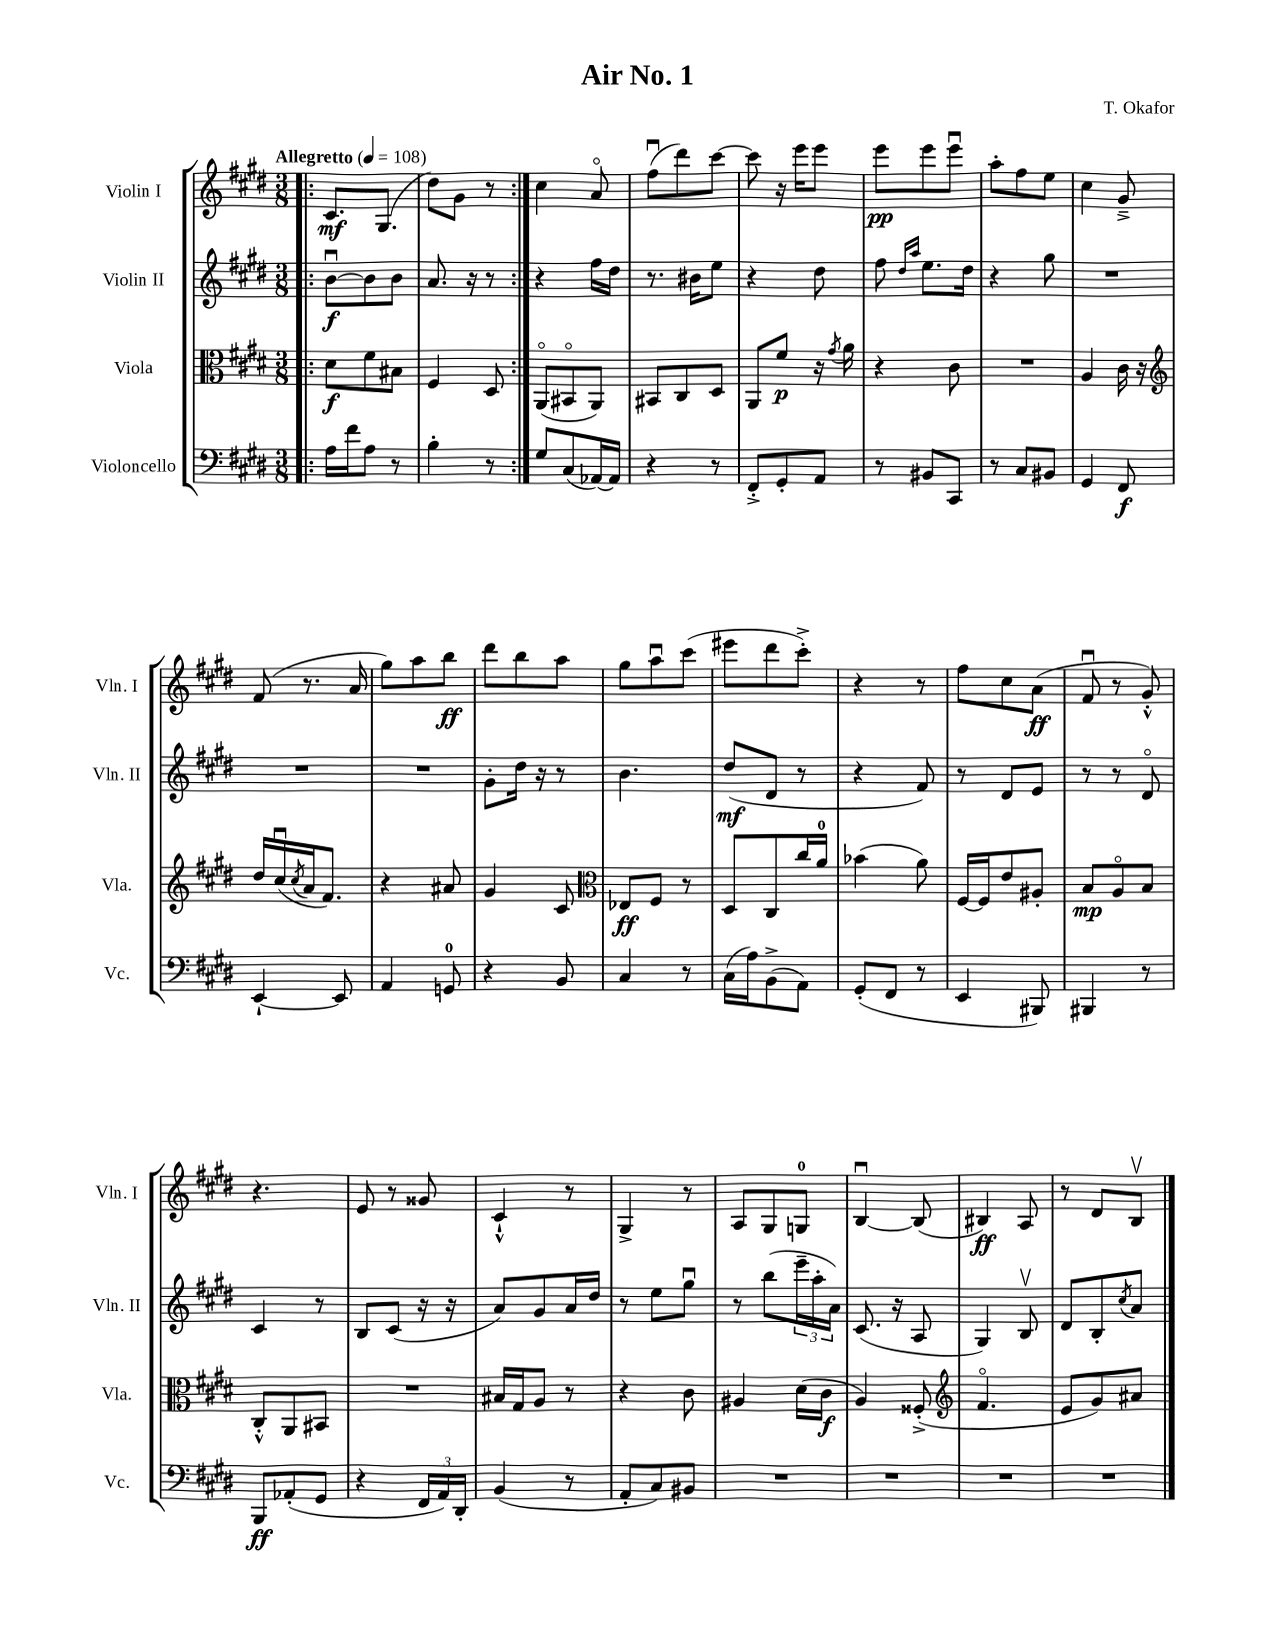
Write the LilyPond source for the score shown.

\header { title = "Air No. 1" composer = "T. Okafor" }
<<
\new StaffGroup <<
\new Staff = "s0" \with { instrumentName = "Violin I" shortInstrumentName = "Vln. I" } {
    \clef treble \key e \major \numericTimeSignature \time 3/8 \tempo "Allegretto" 4 = 108
    \repeat volta 2 { \bar ".|:" cis'8.\mf gis8.( |
    dis''8) gis'8 r8 | }
    cis''4 a'8\flageolet |
    fis''8\downbow( dis'''8) cis'''8~ |
    cis'''8 r16 e'''16 e'''8 |
    e'''8\pp e'''8 e'''8\downbow |
    a''8-. fis''8 e''8 |
    cis''4 gis'8---> |
    fis'8( r8. a'16 |
    gis''8) a''8 b''8\ff |
    dis'''8 b''8 a''8 |
    gis''8 a''8\downbow cis'''8( |
    eis'''8 dis'''8 cis'''8-.->) |
    r4 r8 |
    fis''8 cis''8 a'8\ff( |
    fis'8\downbow r8 gis'8-.-^) |
    r4. |
    e'8 r8 gisis'8 |
    cis'4-!-^ r8 |
    gis4-> r8 |
    a8 gis8 g8-0 |
    b4~\downbow b8( |
    bis4\ff) a8 |
    r8 dis'8 b8\upbow \bar "|." |
}
\new Staff = "s1" \with { instrumentName = "Violin II" shortInstrumentName = "Vln. II" } {
    \clef treble \key e \major \numericTimeSignature \time 3/8
    \repeat volta 2 { \bar ".|:" b'8~\downbow\f b'8 b'8 |
    a'8. r16 r8 | }
    r4 fis''16 dis''16 |
    r8. bis'16 e''8 |
    r4 dis''8 |
    fis''8 \grace { dis''16 a''16 } e''8. dis''16 |
    r4 gis''8 |
    R4. |
    R4. |
    R4. |
    gis'8-. dis''16 r16 r8 |
    b'4. |
    dis''8\mf( dis'8 r8 |
    r4 fis'8) |
    r8 dis'8 e'8 |
    r8 r8 dis'8\flageolet |
    cis'4 r8 |
    b8 cis'8( r16 r16 |
    a'8) gis'8 a'16 dis''16 |
    r8 e''8 gis''8\downbow |
    r8 b''8( \tuplet 3/2 { e'''16-- a''16-. a'16) } |
    cis'8.( r16 a8 |
    gis4) b8\upbow |
    dis'8 b8-. \acciaccatura { cis''8 } a'8 \bar "|." |
}
\new Staff = "s2" \with { instrumentName = "Viola" shortInstrumentName = "Vla." } {
    \clef alto \key e \major \numericTimeSignature \time 3/8
    \repeat volta 2 { \bar ".|:" dis'8\f fis'8 bis8 |
    fis4 dis8 | }
    a,8\flageolet( bis,8\flageolet a,8) |
    bis,8 cis8 dis8 |
    a,8 fis'8\p r16 \acciaccatura { gis'8 } a'16 |
    r4 cis'8 |
    R4. |
    a4 cis'16 r16 |
    \clef treble dis''16 cis''16\downbow( \acciaccatura { cis''8 } a'16 fis'8.) |
    r4 ais'8 |
    gis'4 cis'8 |
    \clef alto ees8\ff fis8 r8 |
    dis8 cis8 cis''16 a'16-0 |
    bes'4( a'8) |
    fis16~ fis16 e'8 ais8-. |
    b8\mp a8\flageolet b8 |
    cis8-.-^ a,8 bis,8 |
    R4. |
    bis16 gis16 a8 r8 |
    r4 cis'8 |
    ais4 dis'16( cis'16\f |
    a4) fisis8-.->( |
    \clef treble fis'4.\flageolet |
    e'8 gis'8) ais'8 \bar "|." |
}
\new Staff = "s3" \with { instrumentName = "Violoncello" shortInstrumentName = "Vc." } {
    \clef bass \key e \major \numericTimeSignature \time 3/8
    \repeat volta 2 { \bar ".|:" a16 fis'16 a8 r8 |
    b4-. r8 | }
    gis8 cis8( aes,16~) aes,16 |
    r4 r8 |
    fis,8-.-> gis,8-. a,8 |
    r8 bis,8 cis,8 |
    r8 cis8 bis,8 |
    gis,4 fis,8\f |
    e,4~-! e,8 |
    a,4 g,8-0 |
    r4 b,8 |
    cis4 r8 |
    cis16( a16) b,8->( a,8) |
    gis,8-.( fis,8 r8 |
    e,4 bis,,8) |
    bis,,4 r8 |
    b,,8\ff aes,8-.( gis,8 |
    r4 \tuplet 3/2 { fis,16 a,16) dis,16-. } |
    b,4( r8 |
    a,8-. cis8) bis,8 |
    R4. |
    R4. |
    R4. |
    R4. \bar "|." |
}
>>
>>
\layout { \context { \Score \remove "Bar_number_engraver" } }
